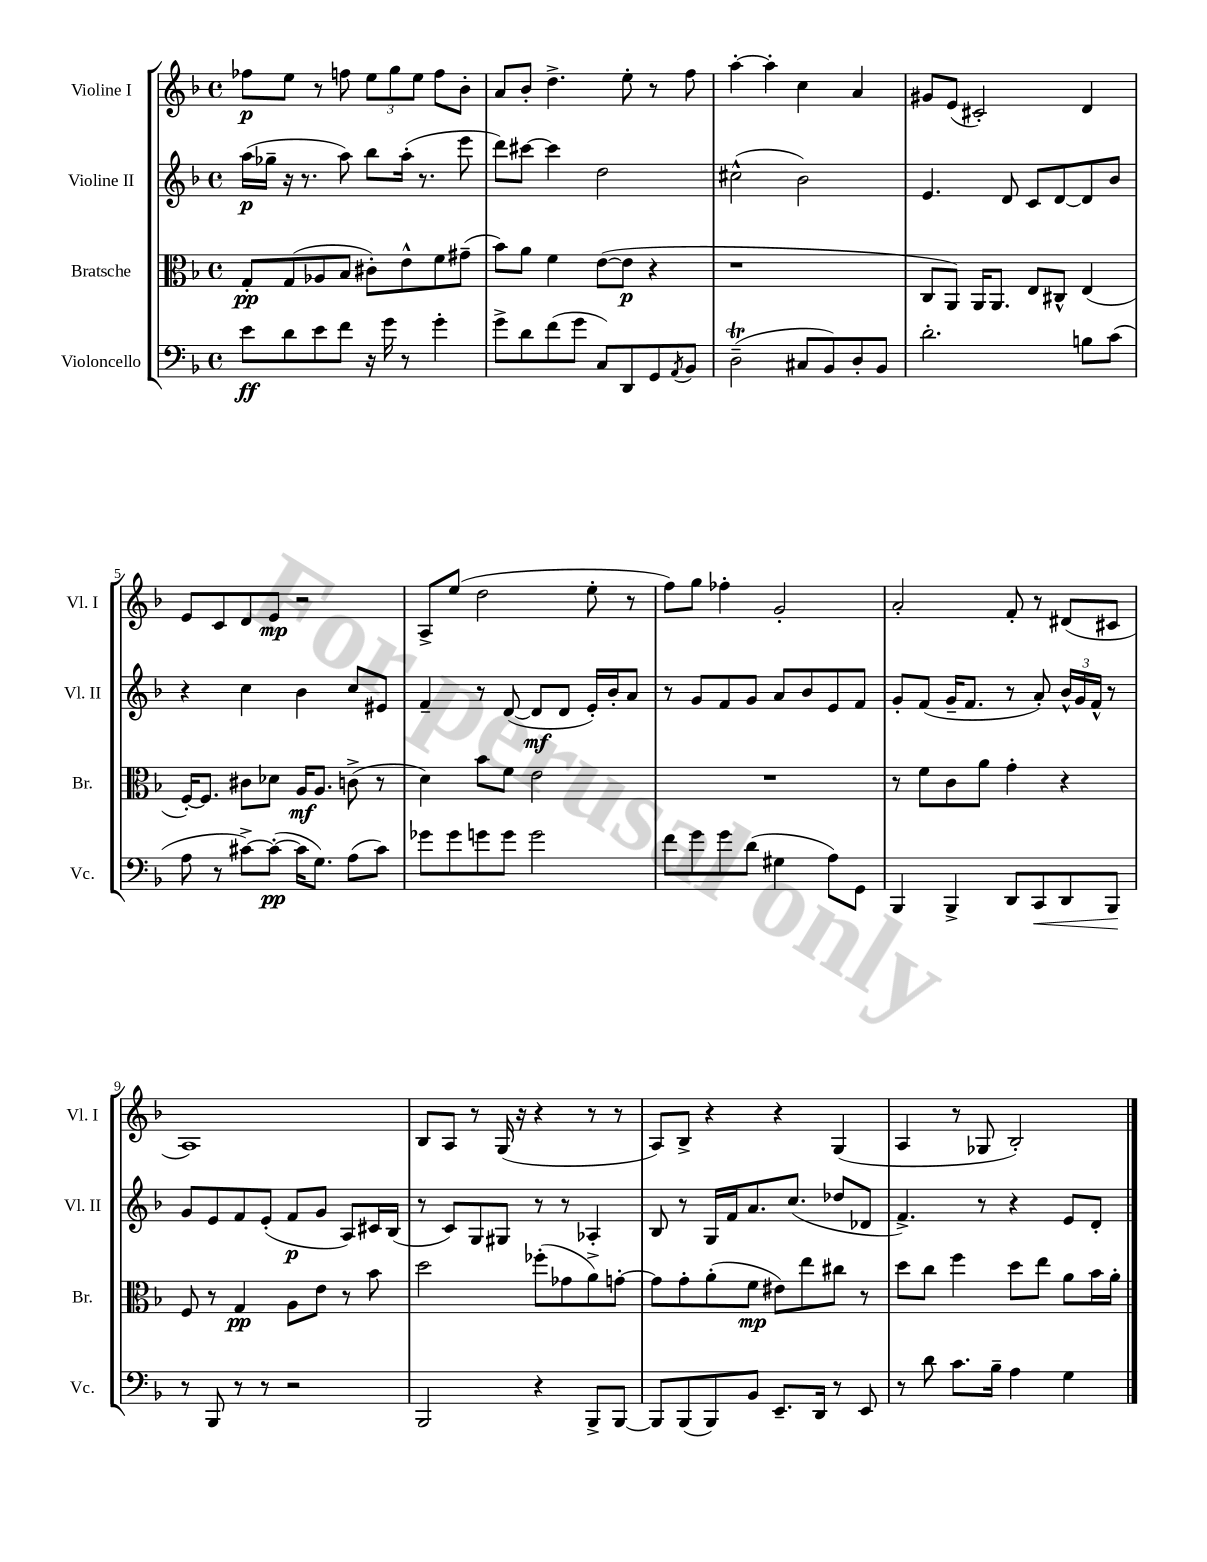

**kern	**kern	**kern	**kern
*staff4	*staff3	*staff2	*staff1
*clefF4	*clefC3	*clefG2	*clefG2
*k[b-]	*k[b-]	*k[b-]	*k[b-]
*M4/4	*M4/4	*M4/4	*M4/4
*met(c)	*met(c)	*met(c)	*met(c)
8e	8G'	(16aa	8ff-
.	.	16gg-~	.
8d	(8G	16r	8ee
.	.	8.r	.
8e	8A-	.	8r
8f	8B-	8aa)	8ff
16r	8c#')	8bb-	12ee
16g	.	.	.
.	.	.	12gg
8r	8e^^	(16aa'	.
.	.	.	12ee
.	.	8.r	.
4g'	8f	.	8ff
.	(8g#~	8eee	8b-'
=	=	=	=
8g^	8b-)	8ddd)	8a
8d	8a	[8ccc#	8b-'
(8f	4f	4ccc#]	4.dd^
8g	.	.	.
8C)	([8e	2dd	.
8DD	8e]	.	8ee'
8GG	4r	.	8r
8qAA	.	.	.
8BB-	.	.	8ff
=	=	=	=
(2D~	1r	(2cc#^^	[4aa'
.	.	.	4aa']
8C#	.	2b-)	4cc
8BB-)	.	.	.
8D'	.	.	4a
8BB-	.	.	.
=	=	=	=
2.d'	8C	4.e	8g#
.	8AA)	.	(8e
.	16AA	.	2c#')
.	8.AA	.	.
.	.	8d	.
.	8E	8c	.
.	8C#^^	[8d	.
8B	(4E	8d]	4d
(8c	.	8b-	.
=	=	=	=
8A	[16F')	4r	8e
.	8.F]	.	.
8r	.	.	8c
[8c#^)	8c#	4cc	8d
(8c#'_	8d-	.	8e
16c#]	16A	4b-	2r
8.G)	8.A	.	.
(8A	(8c^	8cc	.
8c#)	8r	8e#	.
=	=	=	=
8g-	4d)	4f~	8A^
8g-	.	.	(8ee
8g	8b-	8r	2dd
8g	8f	([8d	.
2g	2e	8d]	.
.	.	8d	.
.	.	16e')	8ee'
.	.	16b-'	.
.	.	8a	8r
=	=	=	=
8f	1r	8r	8ff)
8g	.	8g	8gg
8g	.	8f	4ff-'
(8d	.	8g	.
4G#	.	8a	2g'
.	.	8b-	.
8A)	.	8e	.
8GG	.	8f	.
=	=	=	=
4BBB-	8r	8g'	2a'
.	8f	(8f	.
4BBB-^	8c	16g~	.
.	.	8.f	.
.	8a	.	.
8DD	4g'	8r	8f'
8CC	.	8a')	8r
8DD	4r	24b-^^	(8d#
.	.	24g	.
.	.	24f^^	.
8BBB-	.	8r	8c#
=	=	=	=
8r	8F	8g	1A)
8BBB-	8r	8e	.
8r	4G	8f	.
8r	.	(8e'	.
2r	8A	8f	.
.	8e	8g	.
.	8r	8A)	.
.	8b-	16c#	.
.	.	(16B-	.
=	=	=	=
2BBB-	2dd	8r	8B-
.	.	8c)	8A
.	.	8G	8r
.	.	8G#	(16G
.	.	.	16r
4r	(8ff-'	8r	4r
.	8g-	8r	.
8BBB-^	8a^)	4A-'	8r
[8BBB-	[8g'	.	8r
=	=	=	=
8BBB-]	8g]	8B-	8A)
(8BBB-	8g'	8r	8B-^
8BBB-)	(8a'	16G	4r
.	.	16f	.
8BB-	8f	8.a	.
8.EE~	8e#)	.	4r
.	.	(8.cc	.
.	8ee	.	.
16DD	.	.	.
8r	8cc#	8dd-	(4G
8EE	8r	8d-	.
=	=	=	=
8r	8dd	4.f^)	4A
8d	8cc	.	.
8.c	4ff	.	8r
.	.	8r	8G-
16B-~	.	.	.
4A	8dd	4r	2B-')
.	8ee	.	.
4G	8a	8e	.
.	16b-	8d'	.
.	16a'	.	.
==	==	==	==
*-	*-	*-	*-
